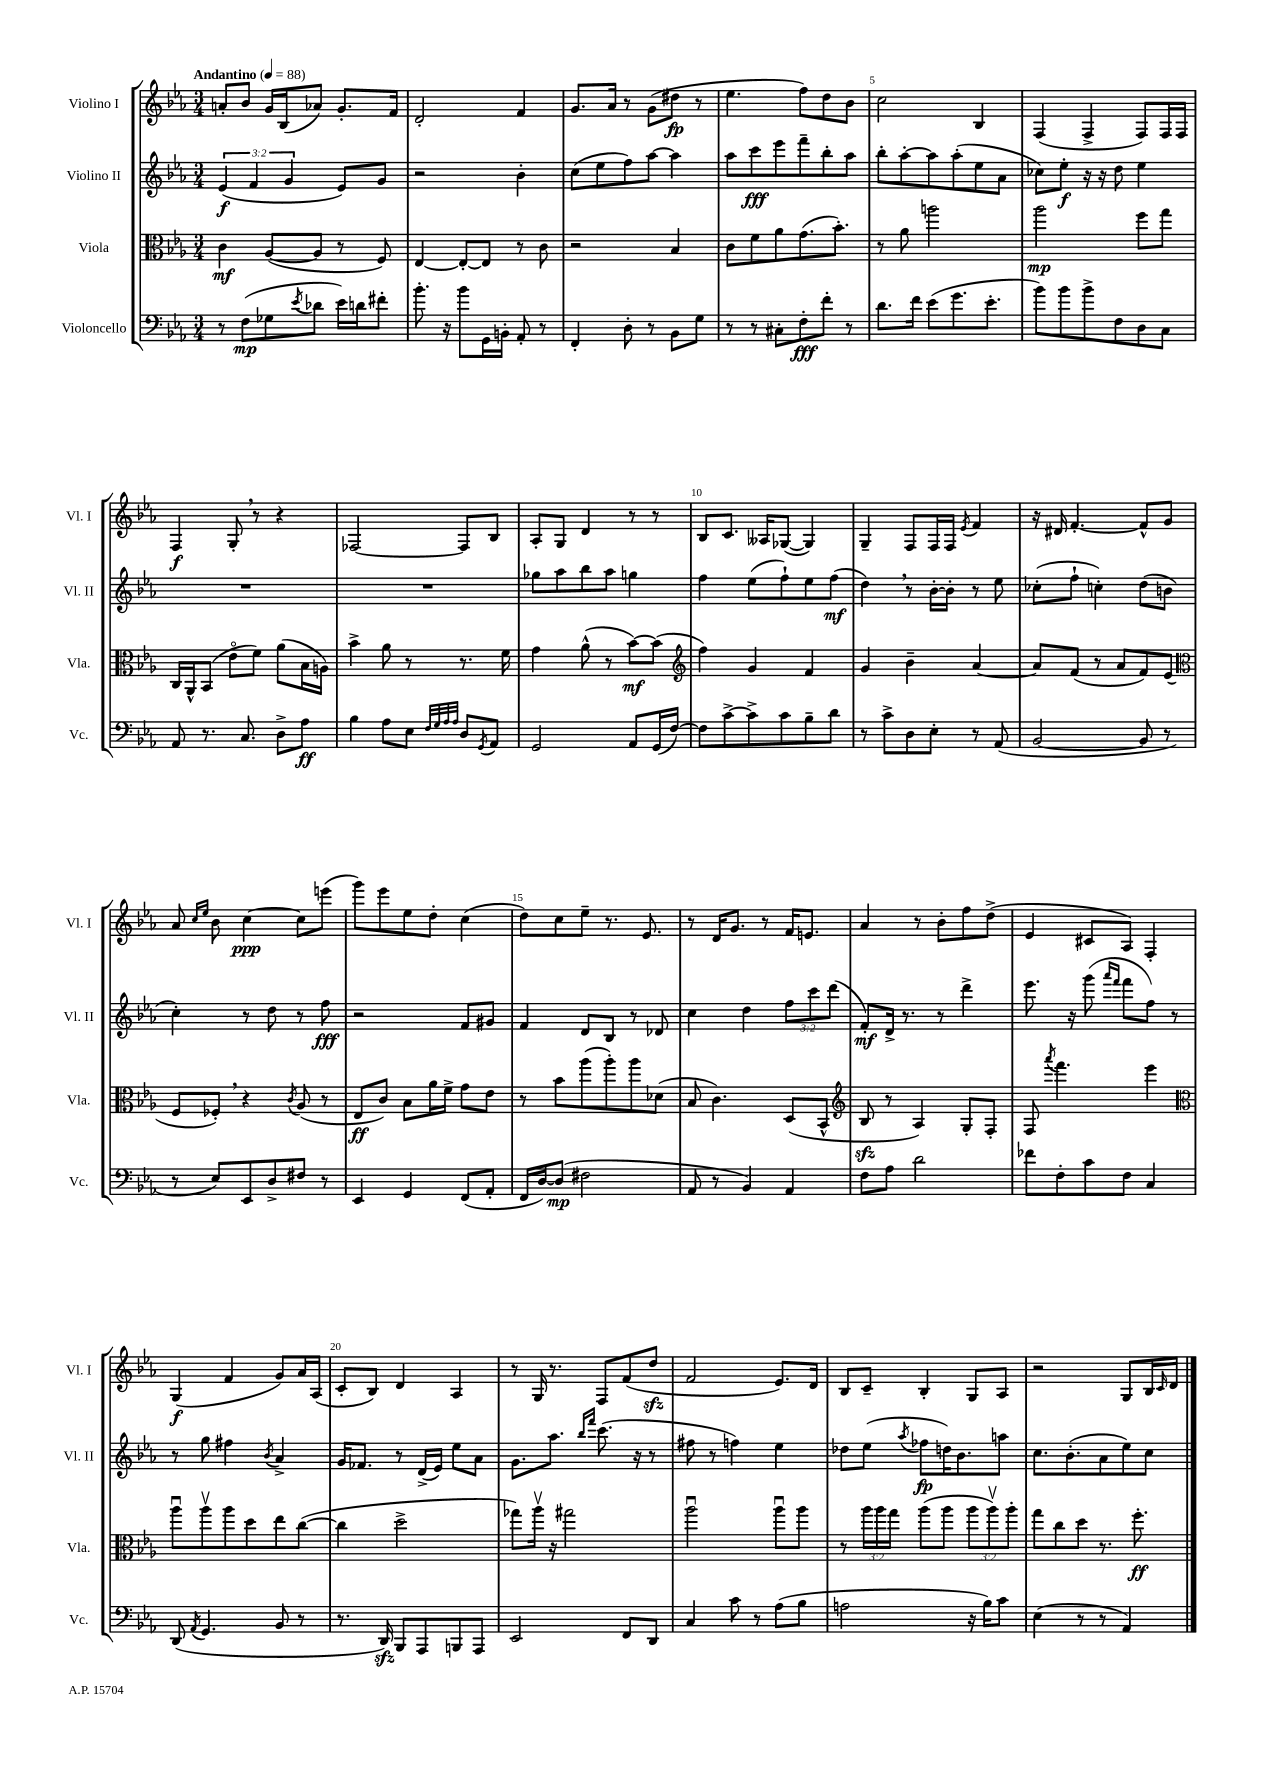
<<
\new StaffGroup <<
\new Staff = "s0" \with { instrumentName = "Violino I" shortInstrumentName = "Vl. I" } {
    \clef treble \key ees \major \numericTimeSignature \time 3/4 \tempo "Andantino" 4 = 88
    a'8-. bes'8 g'16 bes16( aes'8) g'8.-. f'16 |
    d'2-. f'4 |
    g'8. aes'16 r8 g'8( dis''8\fp r8 |
    ees''4. f''8) d''8 bes'8 |
    c''2 bes4 |
    f4( f4-> f8) f16 f16 |
    f4\f g8-. \breathe r8 r4 |
    fes2~ fes8 bes8 |
    aes8-. g8 d'4 r8 r8 |
    bes8 c'8. aeses16 ges8~( ges4) |
    g4-- f8 f16 f16 \acciaccatura { ees'8 } f'4 |
    r16 dis'16 f'4.~-. f'8-^ g'8 |
    aes'8 \grace { c''16 ees''16 } bes'8 c''4~\ppp c''8 e'''8( |
    g'''8) ees'''8 ees''8 d''8-. c''4( |
    d''8) c''8 ees''8-- r8. ees'8. |
    r8 d'16 g'8. r8 f'16 e'8. |
    aes'4 r8 bes'8-. f''8 d''8->( |
    ees'4 cis'8 aes8) f4-. |
    g4\f( f'4 g'8) aes'16 aes16( |
    c'8-. bes8) d'4 aes4 |
    r8 g16 r8. f8 f'8( d''8\sfz |
    f'2 ees'8.) d'16 |
    bes8 c'8-- bes4-. g8 aes8 |
    r2 g8 bes16 \grace { c'16 } d'16 \bar "|." |
}
\new Staff = "s1" \with { instrumentName = "Violino II" shortInstrumentName = "Vl. II" } {
    \clef treble \key ees \major \numericTimeSignature \time 3/4 \override Staff.TupletNumber.text = #tuplet-number::calc-fraction-text
    \tuplet 3/2 { ees'4\f( f'4 g'4 } ees'8) g'8 |
    r2 bes'4-. |
    c''8( ees''8 f''8) aes''8~ aes''4 |
    aes''8 c'''8\fff ees'''8 f'''8-- bes''8-. aes''8 |
    bes''8-. aes''8~-. aes''8 aes''8-.( ees''8 aes'8 |
    ces''8) ees''8-.\f r16 r16 d''8 ees''4 |
    R2. |
    R2. |
    ges''8 aes''8 bes''8 aes''8 g''4 |
    f''4 ees''8( f''8-!) ees''8 f''8\mf( |
    d''4) \breathe r8 bes'16~-. bes'16-. r8 ees''8 |
    ces''8-.( f''8-! c''4-.) d''8( b'8 |
    c''4-.) r8 d''8 r8 f''8\fff |
    r2 f'8 gis'8 |
    f'4 d'8 bes8 r8 des'8 |
    c''4 d''4 \tuplet 3/2 { f''8 c'''8 d'''8( } |
    f'8-.\mf) d'16-> r8. r8 d'''4-> |
    ees'''8. r16 g'''8( \grace { aes'''16 f'''16 } f'''8 f''8) r8 |
    r8 g''8 fis''4 \acciaccatura { bes'8 } aes'4-> |
    g'16 fes'8. r8 d'16->( ees'16) ees''8 aes'8 |
    g'8. aes''8. \grace { bes''16 f'''16 } c'''8.( r16 r8 |
    fis''8 r8 f''4) ees''4 |
    des''8 ees''8( \acciaccatura { aes''8 } fes''8\fp d''16) bes'8. a''8 |
    c''8. bes'8.-.( aes'8 ees''8) c''8 \bar "|." |
}
\new Staff = "s2" \with { instrumentName = "Viola" shortInstrumentName = "Vla." } {
    \clef alto \key ees \major \numericTimeSignature \time 3/4 \override Staff.TupletNumber.text = #tuplet-number::calc-fraction-text
    c'4\mf aes8~( aes8 r8 f8) |
    ees4~ ees8~-. ees8 r8 c'8 |
    r2 bes4 |
    c'8 f'8 aes'8 g'8.( bes'8.-.) |
    r8 aes'8 a''2 |
    aes''2\mp f''8 g''8 |
    c16 aes,16-^ bes,8( ees'8\flageolet f'8) aes'8( bes16 a16) |
    bes'4-> aes'8 r8 r8. f'16 |
    g'4 aes'8-^( r8 bes'8~\mf) bes'8( |
    \clef treble f''4) g'4 f'4 |
    g'4 bes'4-- aes'4~ |
    aes'8 f'8( r8 aes'8 f'8) ees'8( |
    \clef alto f8 fes8-.) \breathe r4 \acciaccatura { c'8 } aes8( r8 |
    ees8\ff c'8) bes8 aes'16 f'16-> g'8 ees'8 |
    r8 bes'8 aes''8( aes''8-.) aes''8 des'8( |
    bes8 c'4.) d8( bes,8-^ |
    \clef treble bes8\sfz r8 aes4) g8-. f8-. |
    f8 \acciaccatura { aes'''8 } f'''4. ees'''4 |
    \clef alto aes''8\downbow aes''8\upbow aes''8 d''8 ees''8 c''8~( |
    c''4 d''2-> |
    ges''8) aes''16\upbow r16 gis''2 |
    aes''2\downbow aes''8\downbow aes''8 |
    r8 \tuplet 3/2 { aes''16 aes''16 g''16 } aes''8( aes''8 \tuplet 3/2 { aes''8 aes''8\upbow) aes''8-. } |
    g''8 c''8 d''8 r8. f''8.-.\ff \bar "|." |
}
\new Staff = "s3" \with { instrumentName = "Violoncello" shortInstrumentName = "Vc." } {
    \clef bass \key ees \major \numericTimeSignature \time 3/4
    r8 f8\mp( ges8 \acciaccatura { ees'8 } des'8 ees'16) d'16 fis'8-. |
    bes'8.-. r16 bes'8 g,16 b,16-. aes,8-. r8 |
    f,4-. d8-. r8 bes,8 g8 |
    r8 r8 cis8-. f8-.\fff f'8-. r8 |
    d'8. f'16 ees'8( g'8. ees'8.-. |
    bes'8) bes'8 bes'8-> f8 d8 c8 |
    aes,8 r8. c8. d8-> aes8\ff |
    bes4 aes8 ees8 \grace { f32 g32 aes32 aes32 } d8 \acciaccatura { g,8 } aes,8 |
    g,2 aes,8 g,16( f16~) |
    f8 c'8~-> c'8-> c'8 bes8-- d'8 |
    r8 c'8-> d8 ees8-. r8 aes,8( |
    bes,2~ bes,8 r8 |
    r8 ees8) ees,8 d8-> fis8 r8 |
    ees,4 g,4 f,8( aes,8-. |
    f,16 d16~) d8\mp( fis2 |
    aes,8 r8 bes,4) aes,4 |
    f8 aes8 d'2 |
    fes'8 f8-. c'8 f8 c4 |
    d,8( \acciaccatura { aes,8 } g,4. bes,8 r8 |
    r8. d,16\sfz) bes,,8 aes,,8 b,,8 aes,,8 |
    ees,2 f,8 d,8 |
    c4 c'8 r8 aes8( bes8 |
    a2 r16 bes16) c'8 |
    ees4( r8 r8 aes,4) \bar "|." |
}
>>
>>
\layout { \context { \Score \override BarNumber.break-visibility = ##(#f #t #t) barNumberVisibility = #(every-nth-bar-number-visible 5) } }
